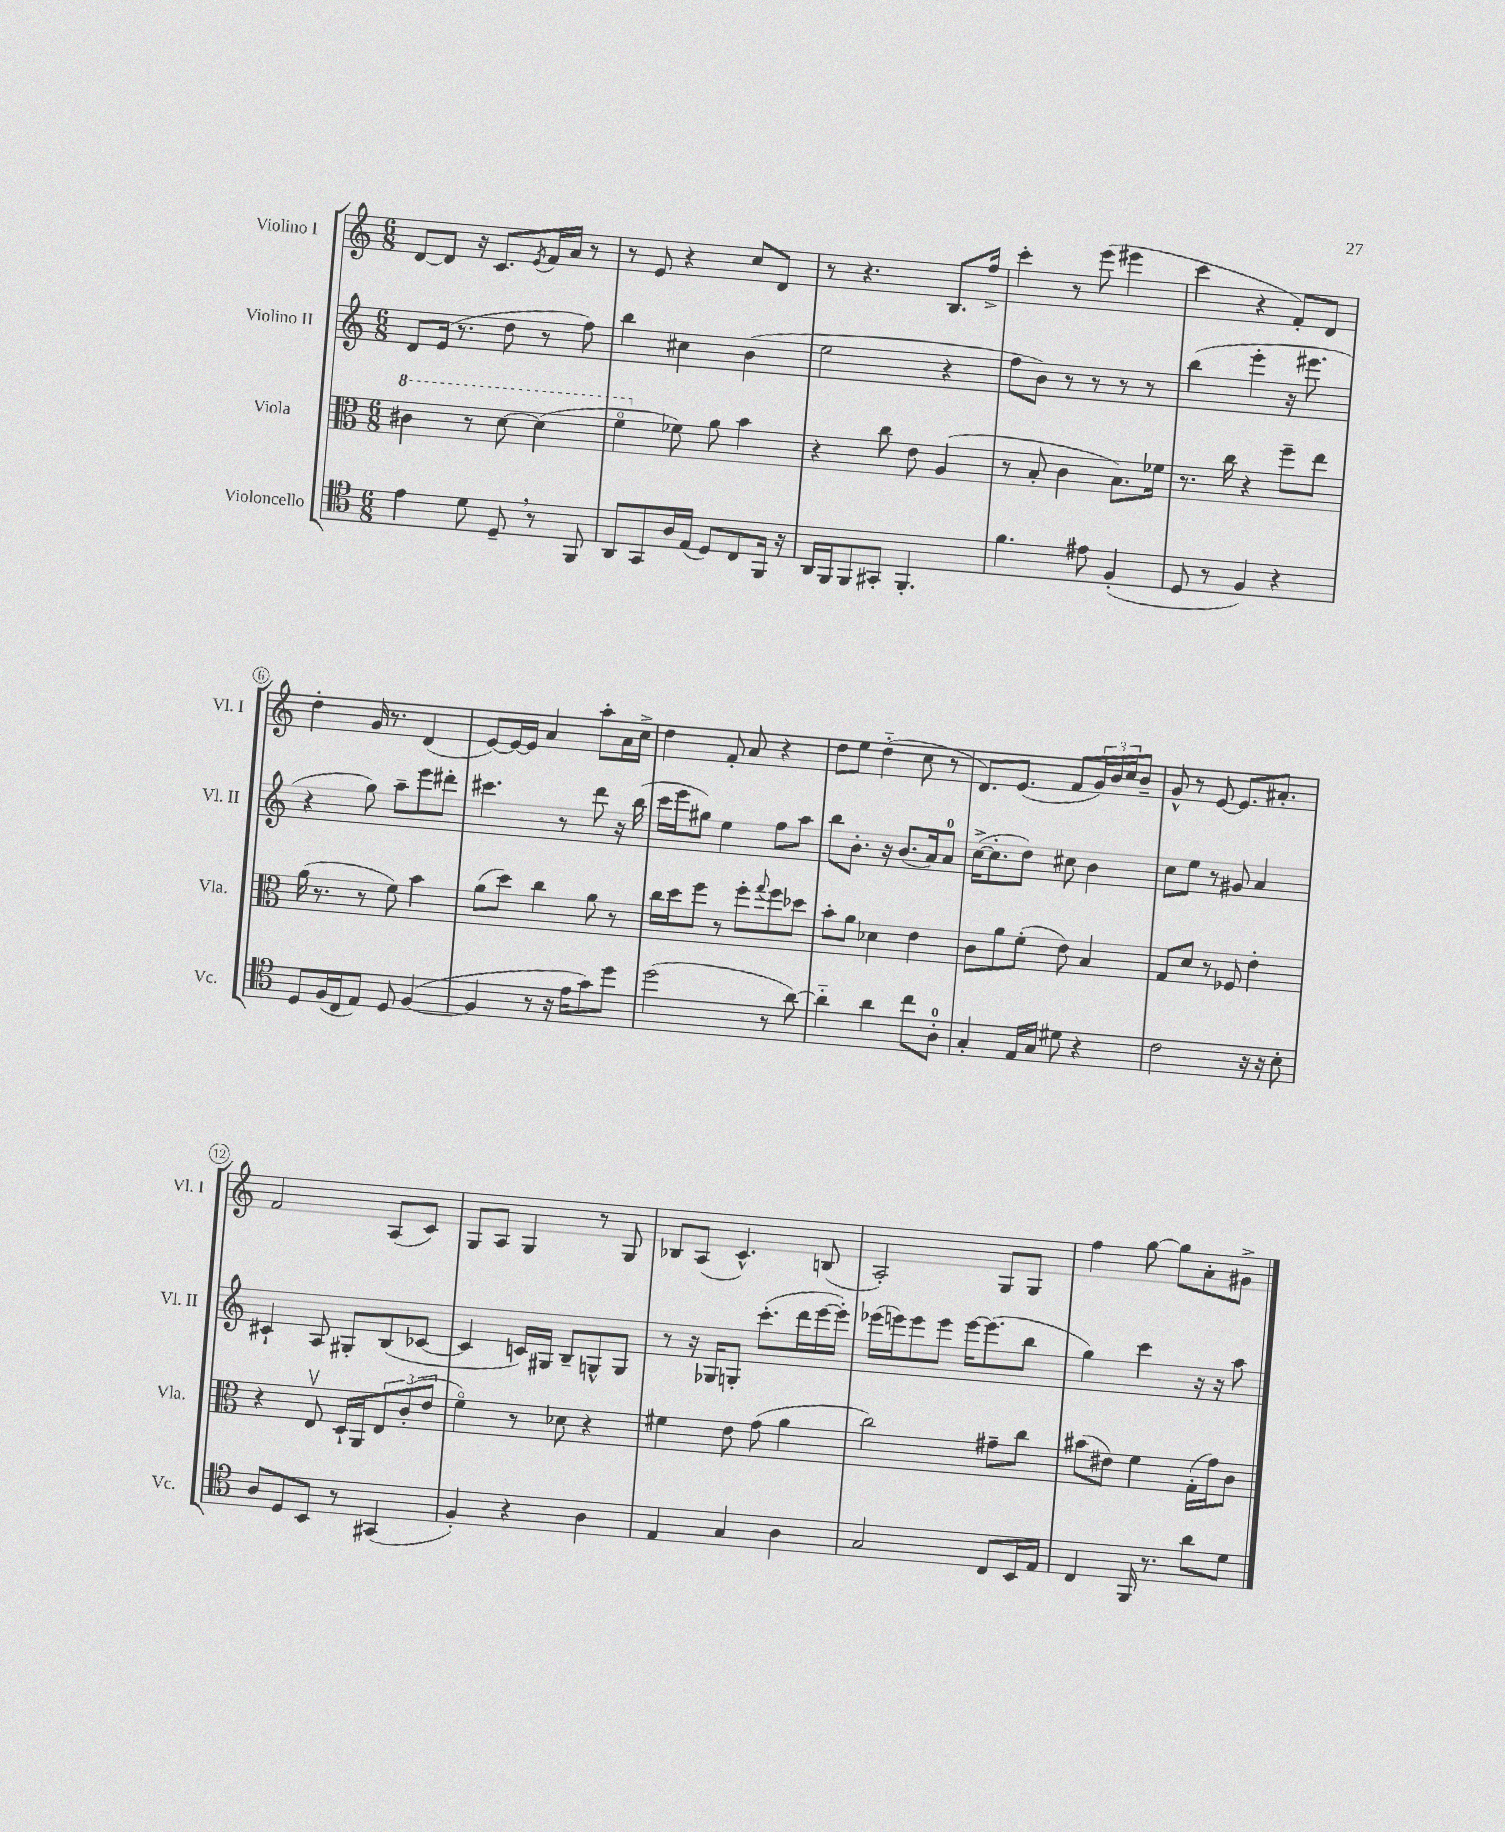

**kern	**kern	**kern	**kern
*staff4	*staff3	*staff2	*staff1
*clefC4	*clefC3	*clefG2	*clefG2
*k[]	*k[]	*k[]	*k[]
*M6/8	*M6/8	*M6/8	*M6/8
4e\	4cc#\	8d/L	[8d/L
.	.	(16e/Jk	8d/]J
.	.	8.r	.
8d\	8r	.	16r
.	.	.	8.c/L
8D~/	[8dd\	8dd\	.
.	.	.	8qe/
8r	(4dd\]	8r	16f/L
.	.	.	16a/JJ
8FF/	.	8ff\)	8r
=	=	=	=
8AA/L	4ffo\	4bb\	8r
8GG/	.	.	8e/
16A/L	8f-\)	4cc#\	4r
(16E/JJ	.	.	.
8D/L)	8a\	.	.
8C/	4b\	(4b\	8cc/L
16FF/Jk	.	.	8d/J
16r	.	.	.
=	=	=	=
16AA/LL	4r	2ee\	8r
16FF/J	.	.	.
8FF/	.	.	4.r
8GG#'/J	8cc\	.	.
4.FF'/	8e\	.	.
.	(4A/	4r	8.B/L
.	.	.	16ff^/Jk
=	=	=	=
4.f\	8r	8ff\L	4ccc'\
.	8B'/	8b\J)	.
.	4c\	8r	8r
8e#\	.	8r	(8eee\
(4F'/	8.B\L)	8r	4eee#\
.	.	8r	.
.	16f-\Jk	.	.
=	=	=	=
8D/	8.r	(4bb\	4ccc\
8r	.	.	.
.	16cc\	.	.
4F/)	4r	4eee'\	4r
4r	8ff~\L	16r	8f'/L)
.	.	8.eee#\	.
.	8ee\J	.	8d/J
=	=	=	=
8D/L	(16a\	4r	4dd'\
.	8.r	.	.
(16F/L	.	.	.
16C/J	.	.	.
8E/J)	8r	8gg\)	16g/
.	.	.	8.r
8D/	8f\)	8aa~\L	.
([4F/	4b\	8eee\	(4d/
.	.	8ddd#'\J	.
=	=	=	=
4F/]	(8a\L	4.ccc#\	[8e/L)
.	8dd\J)	.	16e/_L
.	.	.	16e/]JJ
8r	4cc\	.	4a/
16r	.	8r	.
16e\LK	.	.	.
8g\)	8a\	8ddd\	8aa'\L
8dd\J	8r	16r	16a\L
.	.	(16bb\	16cc^\JJ
=	=	=	=
(2dd\	16cc\LL	16ccc\LL	4dd\
.	16dd\J	16eee\J	.
.	8ff\J	8gg#\J)	.
.	8r	4ee\	8f'/
.	8ff'\L	.	8a/
.	8qqgg/	.	.
8r	8ff\	8ff\L	4r
[8a\)	8dd-\J	8aa\J	.
=	=	=	=
4a'~\]	8b'\L	8bb\L	8dd\L
.	8a\J	8.b'\J	8ee\J
4a\	4d-\	.	(4dd'~\
.	.	16r	.
.	.	(8.b/L	.
8cc\L	4e\	.	8cc\
.	.	16a/k)	.
8A'\J	.	8a/J	8r
=	=	=	=
4G'/	8c\L	([16cc^\LK	8.d/L)
.	.	8.cc'\]	.
.	8a\	.	.
.	.	.	(8.e/J
16E/LL	(8f'\J	8dd\J)	.
16G/JJ	.	.	.
8d#\	8e\)	8cc#\	8f/L
4r	4B/	4b\	24g/L)
.	.	.	24b/
.	.	.	24cc/J
.	.	.	8b~/J
=	=	=	=
2c\	8G/L	8cc\L	8g^^/
.	8d/J	8ee\J	8r
.	8r	8r	[8e/
.	8F-/	8g#/	8.e/]L
16r	4e'\	4a/	.
16r	.	.	8.a#'/J
8B'\	.	.	.
=	=	=	=
8A/L	4r	4c#`/	2f/
8D/	.	.	.
8BB/J	8Ev/	8A/	.
8r	16D`/LL	8G#'/L	.
.	16AA/J	.	.
(4GG#/	12E/	(8B/	(8A/L
.	(12c'/	.	.
.	.	[8c-/J	8c/J)
.	12e/J	.	.
=	=	=	=
4F'/)	4fo\)	4c-/]	8G/L
.	.	.	8A/J
4r	8r	16c/LL)	4G/
.	.	16G#/JJ	.
.	8d-\	8B~/L	.
4A\	4r	8G^^/	8r
.	.	8G/J	8G/
=	=	=	=
4E/	4f#\	8r	8B-/L
.	.	16r	(8A/J
.	.	16G-/LK	.
4G/	8e\	8G'/J	4.c^^/)
.	(8g\	(8.ccc'\L	.
4A\	4a\	.	.
.	.	16ddd\L	.
.	.	[16eee\	(8B/
.	.	16eee'\]JJ)	.
=	=	=	=
2G/	2cc\)	(16eee-\LL	2A'/)
.	.	16eee\J)	.
.	.	8eee\	.
.	.	8eee\J	.
.	.	[16eee\LK	.
.	.	(8.eee\]	.
8C/L	8g#~\L	.	8G/L
16BB/L	8cc\J	8bb\J	8G/J
16E/JJ	.	.	.
=	=	=	=
4C/	(8b#\L	4gg\)	4ff\
.	8e#\J)	.	.
16FF/	4f\	4ccc\	[8gg\
8.r	.	.	.
.	.	.	8gg\]L
8a\L	(16G'\LL	16r	8a'\
.	16g\J)	16r	.
8d\J	8c\J	8aa\	8g#^\J
==	==	==	==
*-	*-	*-	*-
